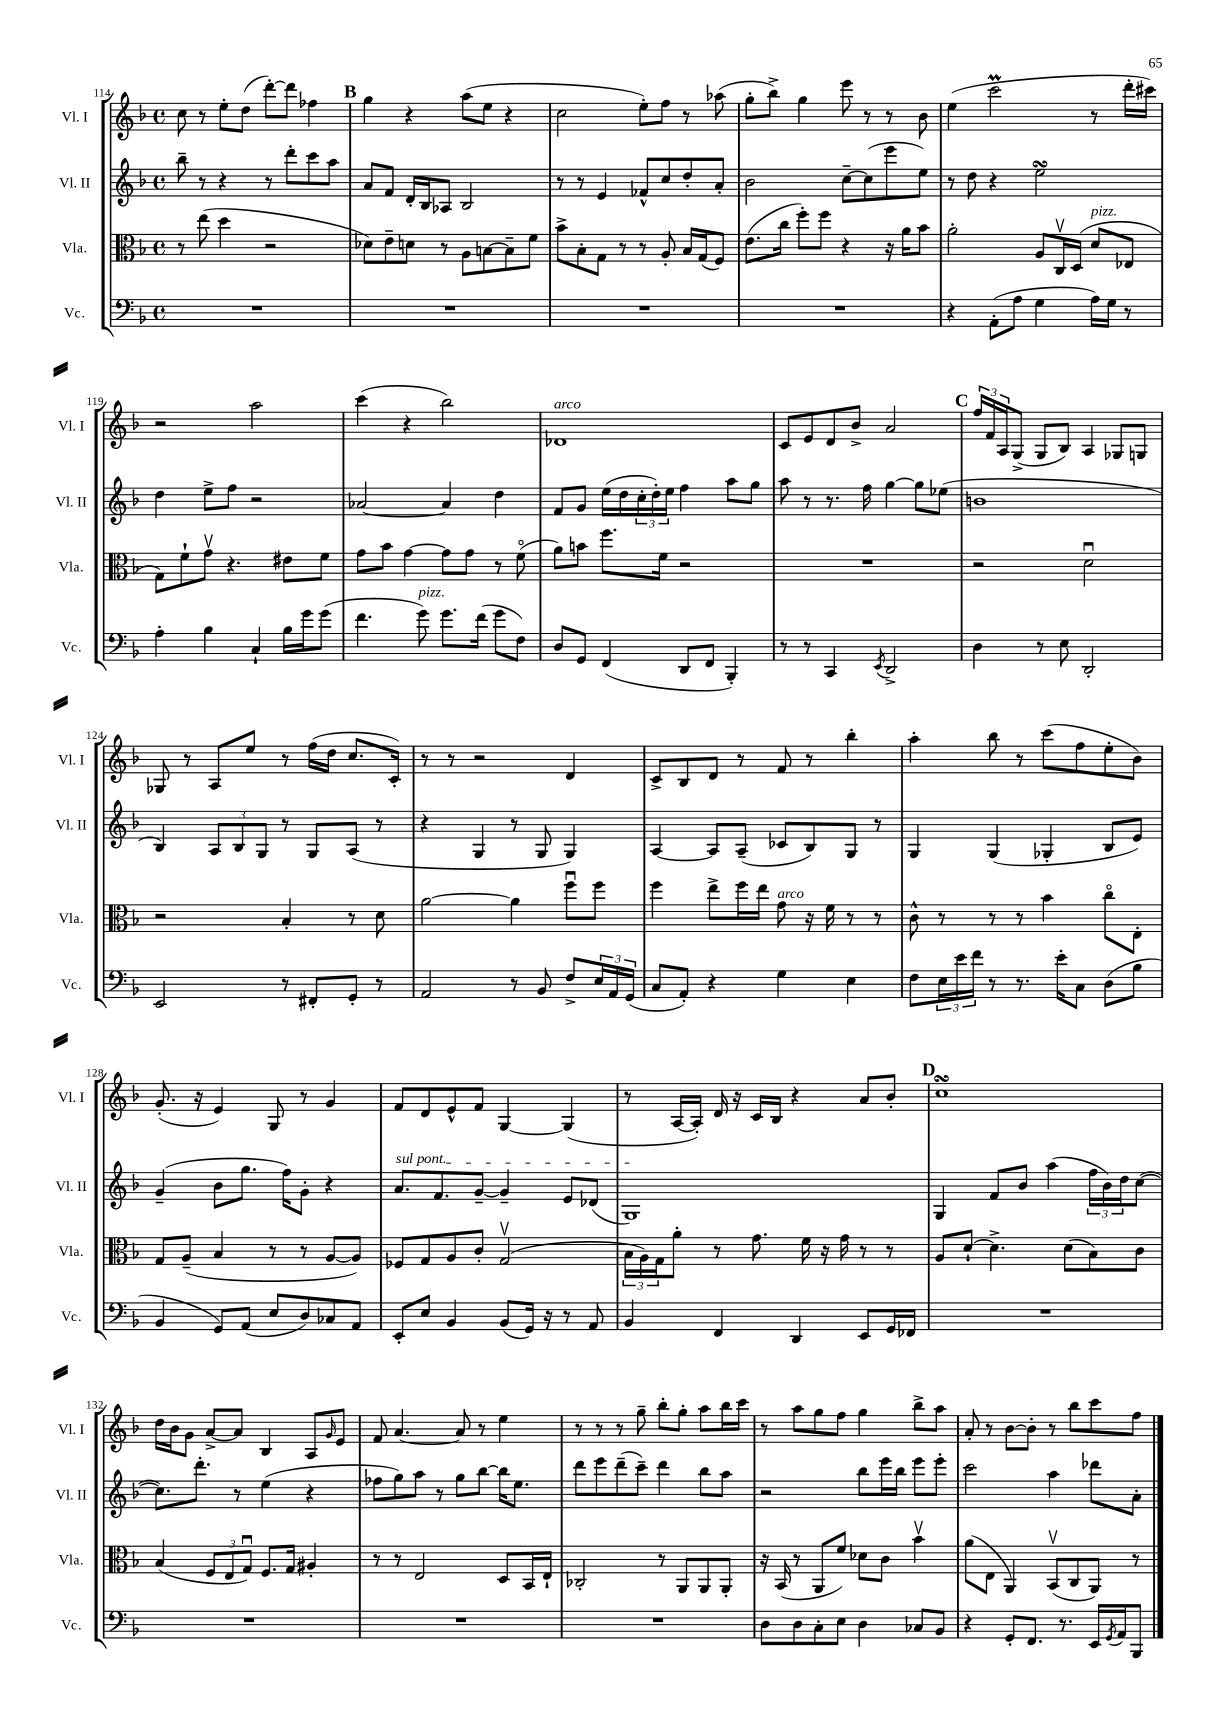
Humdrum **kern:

**kern	**kern	**kern	**kern
*part4	*part3	*part2	*part1
*staff4	*staff3	*staff2	*staff1
*I"Vc.	*I"Vla.	*I"Vl. II	*I"Vl. I
*I'Vc.	*I'Vla.	*I'Vl. II	*I'Vl. I
*clefF4	*clefC3	*clefG2	*clefG2
*k[b-]	*k[b-]	*k[b-]	*k[b-]
*M4/4	*M4/4	*M4/4	*M4/4
*met(c)	*met(c)	*met(c)	*met(c)
=114	=114	=114	=114
1r	8r	8bb-~\	8cc\
.	(8ee\	8r	8r
.	4dd\	4r	8ee'\L
.	.	.	(8dd\J
.	2r	8r	[8ddd'\L)
.	.	8ddd'\L	8ddd\J]
.	.	8ccc\	4ff-X\
.	.	8aa\J	.
!!LO:REH:place=s1:t=B
=115	=115	=115	=115
1r	8d-X\L)	8a/L	4gg\
.	8e~\	8f/J	.
.	8dn\J	16d'/LL	4r
.	.	16B-/J	.
.	8r	8A-X/J	.
.	8A\L	2B-/	(8aa\L
.	[8Bn\	.	8ee\J
.	8B~\]	.	4r
.	8f\J	.	.
=116	=116	=116	=116
1r	8b-^\L	8r	2cc\
.	8B-'\	8r	.
.	8G\J	4e/	.
.	8r	.	.
.	8r	8f-X^^/L	8ee'\L)
.	8A'/	8cc/	8ff\J
.	16B-/LL	8dd'/	8r
.	(16G/J	.	.
.	8F/J)	8a'/J	(8aa-X\
=117	=117	=117	=117
1r	(8.e\L	2b-\	8gg'\L
.	.	.	8bb-^\J)
.	16cc\Jk	.	.
.	8ff'\L)	.	4gg\
.	8ff\J	.	.
.	4r	[8cc~\L	8eee\
.	.	(8cc\]	8r
.	16r	8eee\	8r
.	16a\KL	.	.
.	8b-\J	8ee\J)	8b-\
=118	=118	=118	=118
4r	2a'\	8r	(4ee\
.	.	8dd\	.
(8AA'\L	.	4r	2cccM\
8A\J	.	.	.
4G\	8A/L	2eesSsS\	.
.	16Cv/L	.	.
.	(16D/JJ	.	.
!	!LO:TX:a:i:t=pizz.	!	!
16A\LL)	8d/L	.	8r
16G\JJ	.	.	.
8r	8E-X/J	.	16ddd'\LL
.	.	.	16ccc#X\JJ)
!!LO:LB:g=z
=119	=119	=119	=119
4A'\	8G\L)	4dd\	2r
.	8f`\	.	.
4B-\	8gv\J	8ee^\L	.
.	4.r	8ff\J	.
4C`/	.	2r	2aa\
16B-\LL	8e#X\L	.	.
16g\J	.	.	.
(8g\J	8f\J	.	.
=120	=120	=120	=120
4.f\	8g\L	[2a-X/	(4ccc\
.	8b-\J	.	.
.	[4g\	.	4r
!LO:TX:a:i:t=pizz.	!	!	!
8g\)	.	.	.
8.g\L	8g\L]	4a-/]	2bb-\)
.	8g\J	.	.
(16f\Jk	.	.	.
8g\L	8r	4dd\	.
8F\J)	(8f\	.	.
=121	=121	=121	=121
!	!	!	!LO:TX:a:i:t=arco
8D/L	8a\L)	8f/L	1d-X
8GG/J	8bn\J	8g/J	.
(4FF/	8.ff\L	(16ee\LL	.
.	.	16dd\	.
.	.	24cc'\	.
.	.	24dd'\)	.
.	16f\Jk	.	.
.	.	24ee\JJ	.
8DD/L	2r	4ff\	.
8FF/J	.	.	.
4BBB-'/)	.	8aa\L	.
.	.	8gg\J	.
=122	=122	=122	=122
8r	1r	8aa\	8c/L
8r	.	8r	8e/
4CC/	.	8.r	8d/
.	.	.	8b-^/J
.	.	16ff\	.
8qEE/	.	.	.
2DD^/	.	[4gg\	2a/
.	.	8gg\L]	.
.	.	(8ee-X\J	.
!!LO:REH:place=s1:t=C
=123	=123	=123	=123
4D\	2r	1bn	24ff/LL
.	.	.	24f/
.	.	.	24A/J
.	.	.	(8G^/J
8r	.	.	8G/L
8E\	.	.	8B-/J)
2DD'/	2du\	.	4A/
.	.	.	8G-X/L
.	.	.	8Gn/J
!!LO:LB:g=z
=124	=124	=124	=124
2EE/	2r	4B-/)	8G-X/
.	.	.	8r
.	.	12A/L	8A/L
.	.	12B-/	.
.	.	.	8ee/J
.	.	12G/J	.
8r	4B-'/	8r	8r
8FF#X'/L	.	8G/L	(16ff\LL
.	.	.	16dd\JJ
8GG'/J	8r	(8A/J	8.cc/L
8r	8d\	8r	.
.	.	.	16c'/Jk)
=125	=125	=125	=125
2AA/	[2a\	4r	8r
.	.	.	8r
.	.	4G/	2r
8r	4a\]	8r	.
8BB-/	.	8G/	.
8F^/L	8ffu\L	4G/)	4d/
24E/L	8ff\J	.	.
24AA/	.	.	.
(24GG/JJ	.	.	.
=126	=126	=126	=126
8C/L	4ff\	[4A/	8c^/L
8AA'/J)	.	.	8B-/
4r	8ee^\L	8A/L]	8d/J
.	16ff\L	(8A~/J	8r
.	16ee\JJ	.	.
!	!LO:TX:a:i:t=arco	!	!
4G\	8g\	8c-X/L	8f/
.	16r	8B-/)	8r
.	16f\	.	.
4E\	8r	8G/J	4bb-'\
.	8r	8r	.
=127	=127	=127	=127
8F\L	8c^^\	4G/	4aa'\
24E\L	8r	.	.
24e\	.	.	.
24f\JJ	.	.	.
8r	8r	(4G/	8bb-\
8.r	8r	.	8r
.	4b-\	4G-X'/	(8ccc\L
16e'\KL	.	.	.
8C\J	.	.	8ff\
(8D\L	8cc\L	8B-/L	8ee'\
8B-\J	8E'\J	8e/J)	8b-\J)
!!LO:LB:g=z
=128	=128	=128	=128
4BB-/	8G/L	(4g~/	(8.g'/
.	(8A~/J	.	.
.	.	.	16r
8GG/L)	4B-/	8b-\L	4e/)
(8AA/J	.	8.gg\J	.
8E/L	8r	.	8G/
.	.	16ff\KL)	.
8D/)	8r	8g'\J	8r
8C-X/	[8A/L	4r	4g/
8AA/J	8A/J])	.	.
=129	=129	=129	=129
!	!	!LO:TX:a:i:t=sul pont.	!
8EE'/L	8F-X/L	8.a/L	8f/L
8E/J	8G/	.	8d/
.	.	8.f/	.
4BB-/	8A/	.	8e^^/
.	8c'/J	[8g~/J	8f/J
(8BB-/L	(2Gv/	4g~/]	[4G/
16GG/Jk)	.	.	.
16r	.	.	.
8r	.	8e/L	(4G/]
8AA/	.	(8d-X/J	.
=130	=130	=130	=130
4BB-/	24B-\LL	1G)	8r
.	24A\)	.	.
.	24G\J	.	.
.	8a'\J	.	[16A/LL
.	.	.	16A'/JJ])
4FF/	8r	.	16d/
.	.	.	16r
.	8.g\	.	16c/LL
.	.	.	16B-/JJ
4DD/	.	.	4r
.	16f\	.	.
.	16r	.	.
.	16g\	.	.
8EE/L	8r	.	8a/L
16GG/L	8r	.	8b-'/J
16FF-X/JJ	.	.	.
!!LO:REH:place=s1:t=D
=131	=131	=131	=131
1r	8A/L	4G/	1ccsSSS
.	[8d`/J	.	.
.	4.d^\]	8f/L	.
.	.	8b-/J	.
.	.	(4aa\	.
.	(8d\L	.	.
.	8B-\)	24ff\LL	.
.	.	24b-\)	.
.	.	24dd\J	.
.	8c\J	([8cc\J	.
!!LO:LB:g=z
=132	=132	=132	=132
1r	(4B-/	8.cc\L])	16dd\LL
.	.	.	16b-\J
.	.	.	8g\J
.	.	8.ddd'\J	.
.	12F/L	.	[8a^/L
.	12E/	.	.
.	.	8r	8a/J]
.	12Gu/J)	.	.
.	8.F/L	(4ee\	4B-/
.	16G/Jk	.	.
.	4A#X'/	4r	8A/L
.	.	.	16qqg/
.	.	.	8e/J
=133	=133	=133	=133
1r	8r	8ff-X\L	8f/
.	8r	8gg\)	[4.a/
.	2E/	8aa\J	.
.	.	8r	.
.	.	8gg\L	8a/]
.	.	[8bb-\J	8r
.	8D/L	16bb-\KL]	4ee\
.	.	8.ee\J	.
.	16BB-/L	.	.
.	16E`/JJ	.	.
=134	=134	=134	=134
1r	2C-X'/	8ddd\L	8r
.	.	8eee\	8r
.	.	(8ddd~\	8r
.	.	8ccc~\J)	8gg~\
.	8r	4ddd\	8bb-'\L
.	8AA/L	.	8gg'\J
.	8AA/	8bb-\L	8aa\L
.	8AA'/J	8aa\J	16bb-\L
.	.	.	16ccc\JJ
=135	=135	=135	=135
8D\L	16r	2r	8r
.	(16BB-/	.	.
8D\	8r	.	8aa\L
8C'\	8AA/L	.	8gg\
8E\J	8f/J)	.	8ff\J
4D\	8d-X\L	8bb-\L	4gg\
.	8c\J	16eee\L	.
.	.	16bb-\JJ	.
8C-X/L	4b-v\	8eee\L	8bb-^\L
8BB-/J	.	8eee'\J	8aa\J
=136	=136	=136	=136
4r	(8a\L	2ccc\	8a'/
.	8E\J	.	8r
8GG'/L	4AA/)	.	[8b-\L
8.FF/J	.	.	8b-'\J]
.	(8BB-v/L	4aa\	8r
8.r	.	.	.
.	8C/	.	8bb-\L
16EE/LL	8AA/J)	8ddd-X\L	8ccc\
8qGG/	.	.	.
16AA/J	.	.	.
8BBB-/J	8r	8a'\J	8ff\J
==	==	==	==
*-	*-	*-	*-
